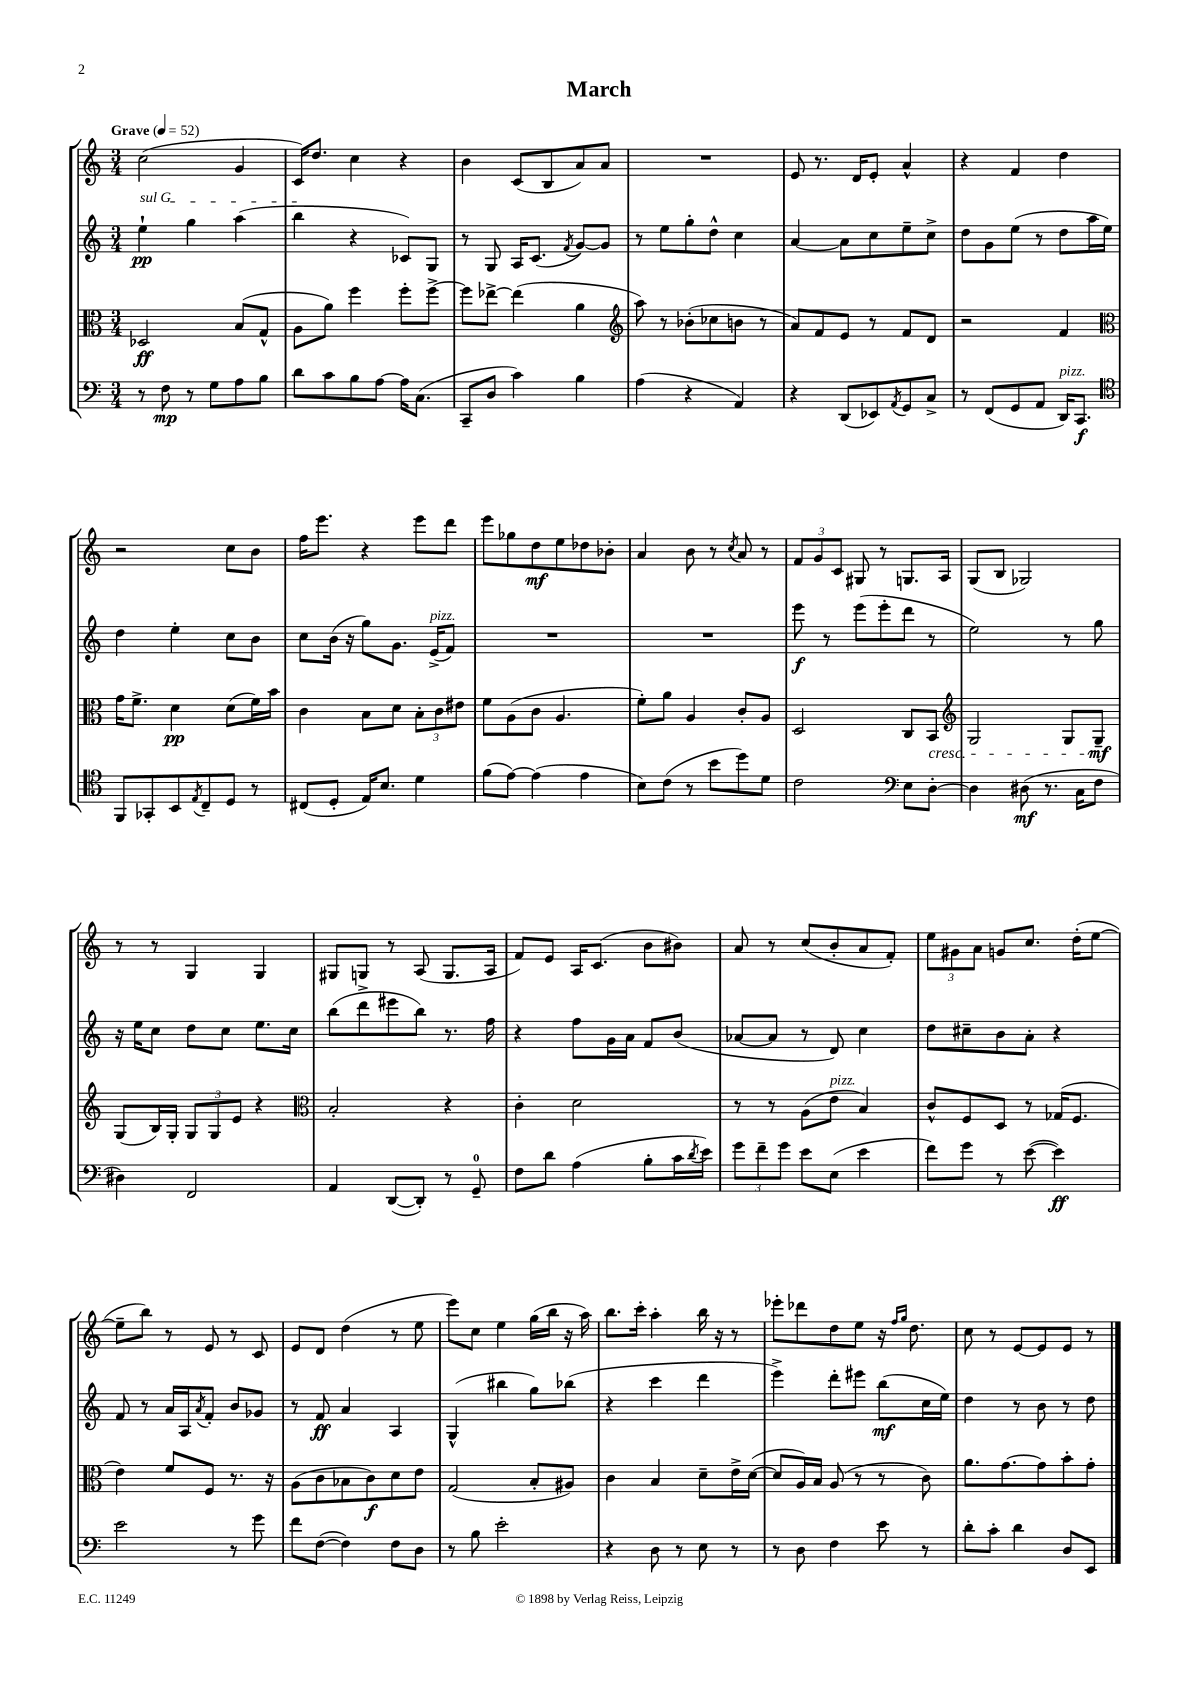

**kern	**dynam	**kern	**dynam	**kern	**dynam	**kern	**dynam
*part4	*part4	*part3	*part3	*part2	*part2	*part1	*part1
*staff4	*staff4	*staff3	*staff3	*staff2	*staff2	*staff1	*staff1
*clefF4	*	*clefC3	*	*clefG2	*	*clefG2	*
*k[]	*	*k[]	*	*k[]	*	*k[]	*
*M3/4	*	*M3/4	*	*M3/4	*	*M3/4	*
*MM52	*	*MM52	*	*MM52	*	*MM52	*
=1	=1	=1	=1	=1	=1	=1	=1
!	!	!	!	!	!	!LO:TX:a:B:t=Grave	!
!	!	!	!	!LO:TX:a:i:t=sul G	!	!	!
8r	.	2D-X/	ff	4ee`\	pp	(2cc\	.
8F\	mp	.	.	.	.	.	.
8r	.	.	.	4gg\	.	.	.
8G\L	.	.	.	.	.	.	.
8A\	.	(8B/L	.	(4aa\	.	4g/	.
8B\J	.	8G^^/J	.	.	.	.	.
=2	=2	=2	=2	=2	=2	=2	=2
8d\L	.	8A\L	.	4bb\	.	16c/KL)	.
.	.	.	.	.	.	8.dd/J	.
8c\	.	8a\J)	.	.	.	.	.
8B\	.	4ff\	.	4r	.	4cc\	.
[8A\J	.	.	.	.	.	.	.
16A\KL]	.	8ff'\L	.	8c-X/L)	.	4r	.
(8.C\J	.	.	.	.	.	.	.
.	.	[8ff^\J	.	8G/J	.	.	.
=3	=3	=3	=3	=3	=3	=3	=3
8CC~/L	.	8ff\L]	.	8r	.	4b\	.
8D/J	.	[8ee-X^\J	.	8G/	.	.	.
4c\)	.	(4ee-\]	.	16A/KL	.	(8c/L	.
.	.	.	.	(8.c/J	.	.	.
.	.	.	.	.	.	8B/	.
.	.	.	.	8qf/	.	.	.
4B\	.	4a\	.	[8g/L)	.	8a/)	.
.	.	.	.	8g/J]	.	8a/J	.
=4	=4	=4	=4	=4	=4	=4	=4
*	*	*clefG2	*	*	*	*	*
(4A\	.	8aa\)	.	8r	.	2.r	.
.	.	8r	.	8ee\L	.	.	.
4r	.	(8b-X'\L	.	8gg'\	.	.	.
.	.	8cc-X\	.	8dd^^\J	.	.	.
4AA/)	.	8bn\J	.	4cc\	.	.	.
.	.	8r	.	.	.	.	.
=5	=5	=5	=5	=5	=5	=5	=5
4r	.	8a/L)	.	[4a/	.	8e/	.
.	.	8f/	.	.	.	8.r	.
(8DD/L	.	8e/J	.	8a\L]	.	.	.
.	.	.	.	.	.	16d/KL	.
8EE-X/)	.	8r	.	8cc\	.	8e'/J	.
8qAA/	.	.	.	.	.	.	.
8GG/	.	8f/L	.	8ee~\	.	4a^^/	.
8C^/J	.	8d/J	.	8cc^\J	.	.	.
=6	=6	=6	=6	=6	=6	=6	=6
8r	.	2r	.	8dd\L	.	4r	.
(8FF/L	.	.	.	8g\	.	.	.
8GG/	.	.	.	(8ee\J	.	4f/	.
8AA/J	.	.	.	8r	.	.	.
!LO:TX:a:i:t=pizz.	!	!	!	!	!	!	!
16DD/KL)	.	4f/	.	8dd\L	.	4dd\	.
8.CC/J	f	.	.	.	.	.	.
.	.	.	.	16aa\L	.	.	.
.	.	.	.	16ee\JJ)	.	.	.
!!LO:LB:g=z
=7	=7	=7	=7	=7	=7	=7	=7
*clefC4	*	*clefC3	*	*	*	*	*
8FF/L	.	16g\KL	.	4dd\	.	2r	.
.	.	8.f^\J	.	.	.	.	.
8GG-X'/	.	.	.	.	.	.	.
8BB/	.	4d\	pp	4ee'\	.	.	.
8qE/	.	.	.	.	.	.	.
8C~/	.	.	.	.	.	.	.
8D/J	.	(8d\L	.	8cc\L	.	8cc\L	.
8r	.	16f\L)	.	8b\J	.	8b\J	.
.	.	16b\JJ	.	.	.	.	.
=8	=8	=8	=8	=8	=8	=8	=8
(8C#X/L	.	4c\	.	8cc\L	.	16ff\KL	.
.	.	.	.	.	.	8.eee\J	.
8D'/J	.	.	.	(16b\Jk	.	.	.
.	.	.	.	16r	.	.	.
16E/KL)	.	8B\L	.	8gg\L)	.	4r	.
8.B/J	.	.	.	.	.	.	.
.	.	8d\J	.	8.g\J	.	.	.
4d\	.	12B'\L	.	.	.	8eee\L	.
!	!	!	!	!LO:TX:a:i:t=pizz.	!	!	!
.	.	.	.	(16e^/KL	.	.	.
.	.	12c\	.	.	.	.	.
.	.	.	.	8f/J)	.	8ddd\J	.
.	.	12e#X\J	.	.	.	.	.
=9	=9	=9	=9	=9	=9	=9	=9
(8f\L	.	8f\L	.	2.r	.	8eee\L	.
[8e\J)	.	(8A\	.	.	.	8gg-X\	.
(4e\]	.	8c\J	.	.	.	8dd\	mf
.	.	4.A/	.	.	.	8ee\	.
4e\	.	.	.	.	.	8dd-X\	.
.	.	.	.	.	.	8b-X'\J	.
=10	=10	=10	=10	=10	=10	=10	=10
8B\L)	.	8f'\L)	.	2.r	.	4a/	.
(8c\J	.	8a\J	.	.	.	.	.
8r	.	4A/	.	.	.	8b\	.
8b\L	.	.	.	.	.	8r	.
.	.	.	.	.	.	8qcc/	.
8dd\)	.	8c'/L	.	.	.	8a/	.
8d\J	.	8A/J	.	.	.	8r	.
=11	=11	=11	=11	=11	=11	=11	=11
2c\	.	2D/	.	8eee\	f	12f/L	.
.	.	.	.	.	.	12g/	.
.	.	.	.	8r	.	.	.
.	.	.	.	.	.	12c/J	.
.	.	.	.	(8eee\L	.	8G#X/	.
.	.	.	.	8eee'\	.	8r	.
*clefF4	*	*	*	*	*	*	*
8E\L	.	8C/L	.	8ddd\J	.	8.Gn/L	.
!	!	!LO:TX:b:i:t=cresc.	!	!	!	!	!
[8D'\J	.	8BB/J	.	8r	.	.	.
.	.	.	.	.	.	16A/Jk	.
=12	=12	=12	=12	=12	=12	=12	=12
*	*	*clefG2	*	*	*	*	*
4D\]	.	2G/	.	2ee\)	.	(8G/L	.
.	.	.	.	.	.	8B/J	.
(8D#X\	mf	.	.	.	.	2G-X/)	.
8.r	.	.	.	.	.	.	.
.	.	8G/L	.	8r	.	.	.
16C\KL	.	.	.	.	.	.	.
8F\J	.	8G~/J	mf	8gg\	.	.	.
!!LO:LB:g=z
=13	=13	=13	=13	=13	=13	=13	=13
4D#X\)	.	(8G/L	.	16r	.	8r	.
.	.	.	.	16ee\KL	.	.	.
.	.	16B/L)	.	8cc\J	.	8r	.
.	.	16G'/JJ	.	.	.	.	.
2FF/	.	12G/L	.	8dd\L	.	4G/	.
.	.	12G/	.	.	.	.	.
.	.	.	.	8cc\J	.	.	.
.	.	12e/J	.	.	.	.	.
.	.	4r	.	8.ee\L	.	4G/	.
.	.	.	.	16cc\Jk	.	.	.
=14	=14	=14	=14	=14	=14	=14	=14
*	*	*clefC3	*	*	*	*	*
4AA/	.	2B'/	.	(8bb\L	.	8G#X/L	.
.	.	.	.	8ddd^\	.	8Gn/J	.
([8DD/L	.	.	.	8eee#X\	.	8r	.
8DD'/J])	.	.	.	8bb\J)	.	(8A/	.
8r	.	4r	.	8.r	.	8.G/L	.
8GG~/	.	.	.	.	.	.	.
.	.	.	.	16ff\	.	16A/Jk	.
=15	=15	=15	=15	=15	=15	=15	=15
8F\L	.	4c'\	.	4r	.	8f/L)	.
8d\J	.	.	.	.	.	8e/J	.
(4A\	.	2d\	.	8ff\L	.	16A/KL	.
.	.	.	.	.	.	(8.c/J	.
.	.	.	.	16g\L	.	.	.
.	.	.	.	16a\JJ	.	.	.
8B'\L	.	.	.	8f/L	.	8b\L	.
16c\L	.	.	.	(8b/J	.	8b#X\J)	.
8qd/	.	.	.	.	.	.	.
16e\JJ)	.	.	.	.	.	.	.
=16	=16	=16	=16	=16	=16	=16	=16
12g\L	.	8r	.	[8a-X/L	.	8a/	.
12f~\	.	.	.	.	.	.	.
.	.	8r	.	8a-/J]	.	8r	.
12g\J	.	.	.	.	.	.	.
8e\L	.	(8A\L	.	8r	.	(8cc/L	.
!	!	!LO:TX:a:i:t=pizz.	!	!	!	!	!
(8E\J	.	8e\J	.	8d/)	.	8b'/	.
4e\	.	4B/)	.	4cc\	.	8a/	.
.	.	.	.	.	.	8f'/J)	.
=17	=17	=17	=17	=17	=17	=17	=17
8f\L)	.	8c^^/L	.	8dd\L	.	12ee\L	.
.	.	.	.	.	.	12g#X\	.
8g\J	.	8F/	.	8cc#X~\	.	.	.
.	.	.	.	.	.	12a\J	.
8r	.	8D/J	.	8b\	.	8gn/L	.
([8e\	.	8r	.	8a'\J	.	8.cc/J	.
4e\])	ff	(16G-X/KL	.	4r	.	.	.
.	.	8.F/J	.	.	.	(16dd'\KL	.
.	.	.	.	.	.	[8ee\J	.
!!LO:LB:g=z
=18	=18	=18	=18	=18	=18	=18	=18
2e\	.	4e\)	.	8f/	.	8ee~\L]	.
.	.	.	.	8r	.	8bb\J)	.
.	.	8f/L	.	16a/LL	.	8r	.
.	.	.	.	16A/J	.	.	.
.	.	.	.	8qa/	.	.	.
.	.	8F/J	.	8f'/J	.	8e/	.
8r	.	8.r	.	8b/L	.	8r	.
8g\	.	.	.	8g-X/J	.	8c/	.
.	.	16r	.	.	.	.	.
=19	=19	=19	=19	=19	=19	=19	=19
8f\L	.	(8A\L	.	8r	.	8e/L	.
([8F\J	.	8c\	.	8f/	ff	8d/J	.
4F\])	.	8B-X\	.	4a/	.	(4dd\	.
.	.	8c\)	f	.	.	.	.
8F\L	.	8d\	.	4A/	.	8r	.
8D\J	.	8e\J	.	.	.	8ee\	.
=20	=20	=20	=20	=20	=20	=20	=20
8r	.	(2G/	.	(4G^^/	.	8eee\L)	.
8B\	.	.	.	.	.	8cc\J	.
2e'\	.	.	.	4bb#X\	.	4ee\	.
.	.	8B'/L	.	8gg\L)	.	(16gg\LL	.
.	.	.	.	.	.	16bb\JJ	.
.	.	8A#X/J)	.	(8bb-X\J	.	16r	.
.	.	.	.	.	.	16aa\)	.
=21	=21	=21	=21	=21	=21	=21	=21
4r	.	4c\	.	4r	.	8.bb\L	.
.	.	.	.	.	.	16ccc'\Jk	.
8D\	.	4B/	.	4ccc\	.	4aa'\	.
8r	.	.	.	.	.	.	.
8E\	.	8d~\L	.	4ddd\	.	16bb\	.
.	.	.	.	.	.	16r	.
8r	.	16e^\L	.	.	.	8r	.
.	.	([16d\JJ	.	.	.	.	.
=22	=22	=22	=22	=22	=22	=22	=22
8r	.	8d/L]	.	4eee^\)	.	8eee-X'\L	.
8D\	.	16A/L)	.	.	.	8ddd-X\	.
.	.	16B/JJ	.	.	.	.	.
4F\	.	(8A/	.	8ddd'\L	.	8dd\	.
.	.	8r	.	8eee#X\J	.	8ee\J	.
8e\	.	8r	.	(8bb\L	mf	16r	.
.	.	.	.	.	.	16qqff/LL	.
.	.	.	.	.	.	16qqgg/JJ	.
.	.	.	.	.	.	8.dd\	.
8r	.	8c\)	.	16cc\L	.	.	.
.	.	.	.	16ee\JJ)	.	.	.
=23	=23	=23	=23	=23	=23	=23	=23
8d'\L	.	8.a\L	.	4dd\	.	8cc\	.
8c'\J	.	.	.	.	.	8r	.
.	.	[8.g\	.	.	.	.	.
4d\	.	.	.	8r	.	[8e/L	.
.	.	8g\]	.	8b\	.	8e/]	.
8D/L	.	8b'\	.	8r	.	8e/J	.
8EE/J	.	8g'\J	.	8dd\	.	8r	.
==	==	==	==	==	==	==	==
*-	*-	*-	*-	*-	*-	*-	*-
